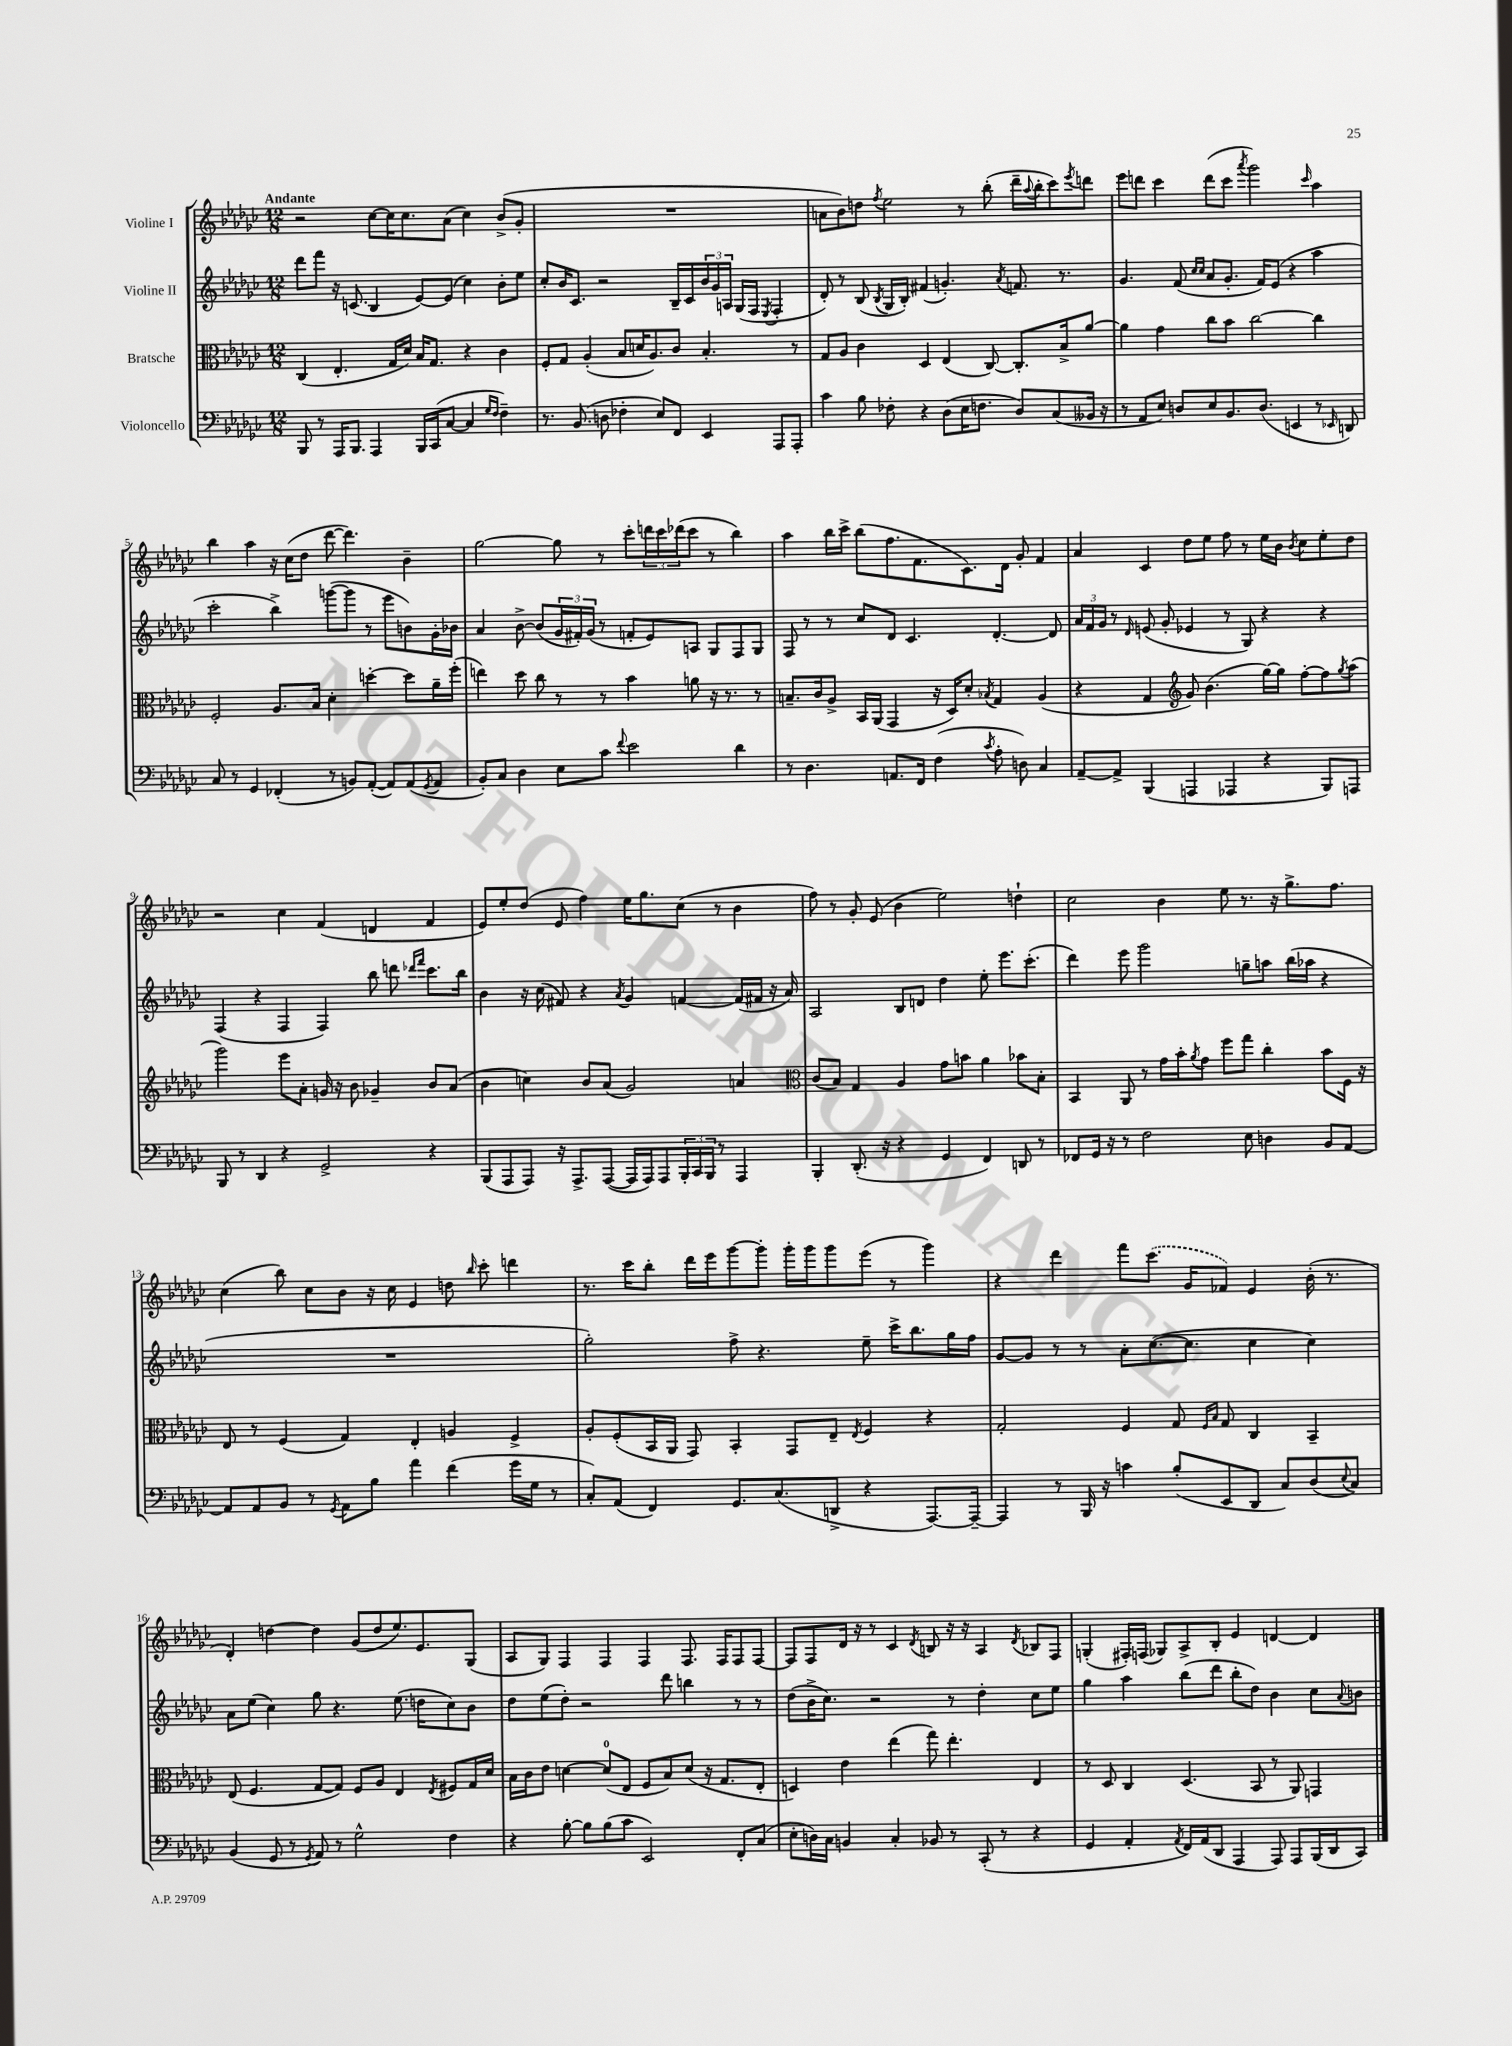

**kern	**kern	**kern	**kern
*staff4	*staff3	*staff2	*staff1
*clefF4	*clefC3	*clefG2	*clefG2
*k[b-e-a-d-g-c-]	*k[b-e-a-d-g-c-]	*k[b-e-a-d-g-c-]	*k[b-e-a-d-g-c-]
*M12/8	*M12/8	*M12/8	*M12/8
8BBB-/	(4C-/	8ddd-\L	2r
8r	.	8fff\J	.
16AAA-/LK	4.E-'/	16r	.
8.BBB-/J	.	(8.c/	.
4AAA-/	.	4B-/	[8cc-\L
.	16G-/LL	.	16cc-\]K
.	16d-/JJ)	.	8.cc-\
16BBB-/LL	16B-/LK	[8e-/L)	.
(16CC-/J	8.G-/J	.	.
[8C-/J	.	(8e-/]J	(8a-\J
4C-/]	4r	4cc-\)	4cc-\)
16qqG-/LL	.	.	.
16qqF/JJ	.	.	.
4F~\)	4c-\	8b-'\L	(8b-^/L
.	.	8ee-\J	8g-'/J
=	=	=	=
8.r	8F'/L	8cc-'/L	1.r
.	8G-/J	16b-/K	.
(8.BB-/	.	8.c-/J	.
.	(4A-'/	.	.
8D\	.	2r	.
4F-'\	8B-/L	.	.
.	16d/K	.	.
.	8.A-/)	.	.
8E-/L)	.	.	.
8FF/J	8c-/J	16B-~/LL	.
.	.	16c-/	.
4EE-/	4.B-'/	24b-/	.
.	.	24g-/	.
.	.	24A/JJ	.
.	.	(16G-/LL	.
.	.	16F/JJ	.
.	.	8qE-/	.
8AAA-/L	.	4F'/	.
8AAA-'/J	8r	.	.
=	=	=	=
4c-\	8G-/L	8d-'/)	8a\L
.	8A-/J	8r	8b-\)
8B-\	4c-\	(8B-/	8dd\J
.	.	8qB-/	8qff/
8F-'\	.	16G-/LL	2ee-\
.	.	16B-'/JJ)	.
4r	4D-/	(4f#/	.
(8D-\L	(4E-/	4.g'/)	.
16E-\K	.	.	8r
8.F\J	.	.	.
.	[8C-/)	.	(8bb-'\
.	.	8qa-/	.
8D-/L)	8.C-'/]L	8.f/	16ddd-~\LL
.	.	.	8qqaa-/
.	.	.	16bb-'\J
(8C-/	.	.	8ccc-\)
.	16B-^/k	8.r	.
.	.	.	8qeee-/
16BB--/Jk	[8a-/J	.	8ddd\J
16r	.	.	.
=	=	=	=
8r	4a-\]	4.g-/	8eee-\L
8AA-/L	.	.	8ddd\J
8E-/J)	4g-\	.	4ccc-\
8D/L	.	(8f/	.
.	.	16qqcc-/LL	.
.	.	16qqcc-/JJ	.
8E-/	8cc-\L	8a-/L	(8ddd\L
8.BB-/	8b-\J	8.g-'/J	8ccc-\J
.	.	.	8qaaa-/
.	[2cc-\	.	2ggg-\)
(8.D/J	.	16f/LK)	.
.	.	(8e-/J	.
4EE/	.	4r	.
.	.	.	16qqccc-/
8r	4cc-\]	4aa-\	4aa-\
16qqEE-/	.	.	.
8DD/)	.	.	.
=	=	=	=
8C-/	2F'/	2ccc-'\	4bb-\
8r	.	.	.
4GG-/	.	.	4aa-\
(4FF-'/	8.A-/L	4bb-^\)	16r
.	.	.	(16cc-\LK
.	.	.	8dd-\J
.	16B-/Jk	.	.
8r	4d-'\	([8ggg\L	[8ddd-\
8BB/L)	.	8ggg\]J	4.ddd-\])
([8AA-'/J	[4dd'\	8r	.
8AA-/]L)	.	8eee-\L	.
(8AA-/	8dd\]L	8b\)	4b-~\
8qGG-/	.	.	.
8AA-/J	16a-~\L	16g-'\L	.
.	(16ff'\JJ	16b-\JJ	.
=	=	=	=
8BB-'/L)	4ee\)	4a-/	[2gg-\
8C-/J	.	.	.
4D-\	8dd-\	[8b-^\	.
.	8cc-\	(8b-/]L	.
8E-\L	8r	24g-/L	8gg-\]
.	.	24f#'/)	.
.	.	(24g-/JJ	.
8c-\J	8r	8r	8r
8qqf/	.	.	.
2e-\	4b-\	8f'/L	8ccc-'\L
.	.	8e-/)	24ddd\L
.	.	.	24ccc-\
.	.	.	(24ddd-\J
.	8a\	8A/J	8ccc-\J
.	16r	8G-/L	8r
.	8.r	.	.
4d-\	.	8F/	4bb-\)
.	8r	8G-/J	.
=	=	=	=
8r	8.B~/L	8F/	4aa-\
4.D-\	.	8r	.
.	16c-/k	.	.
.	8A-^/J	8r	16bb-\LL
.	.	.	16ccc-^\JJ
.	16BB-/LL	8cc-/L	(8bb-\L
.	(16AA-/JJ	.	.
8.AA/L	4GG-/	8d-/J	8.ff\
.	.	4.c-/	.
16FF/Jk	.	.	8.f\
(4F\	16r	.	.
.	16D-/LK)	.	.
.	8d-'/J	.	8.c-\)
8qc-/	8qB-/	.	.
8A-'\	4G-/	[4.d-'/	.
.	.	.	16d-\Jk
8D\)	.	.	8g-'/
4C-/	(4A-/	.	4f/
.	.	8d-/]	.
=	=	=	=
[8AA-~/L	4r	24a-/LL	4a-/
.	.	24f/	.
.	.	24g-/JJ	.
8AA-^/]J	.	8r	.
.	.	16qqd-/	.
(4BBB-/	4G-/	(8e/	4c-/
.	.	8g-'/	.
*	*clefG2	*	*
4AAA/	8g-/)	4e-/	8dd-\L
.	(4.b-\	.	8ee-\J
4AAA-/	.	8r	8ff\
.	.	8G-/)	8r
4r	[16gg-\LL)	4r	16ee-\LL
.	16gg-\]JJ	.	16b-\JJ
.	.	.	8qb-/
.	[8ff'\L	.	8cc-\L
8BBB-/L)	8ff\]	4r	8ee-'\
.	8qgg-/	.	.
8AAA/J	(8aa-\J	.	8dd-\J
=	=	=	=
8BBB-/	2ggg-\)	(4F/	2r
8r	.	.	.
4DD-/	.	4r	.
4r	8eee-\L	4F/	4cc-\
.	8a-'\J	.	.
2GG-^/	16g/	4F/)	(4f/
.	16r	.	.
.	8b-\	.	.
.	4g-~/	8bb-\	4d/
.	.	8ddd\	.
.	.	16qqddd-/LL	.
.	.	16qqfff/JJ	.
4r	8b-/L	8.ccc-\L	4f/
.	(8a-/J	.	.
.	.	16bb-\Jk	.
=	=	=	=
(8BBB-/L	4b-\	4b-\	8e-/L)
8AAA-/	.	.	8ee-'/
8AAA-/J)	4cc\)	16r	(8dd-/J
.	.	(16cc-\	.
16r	.	8f#/)	8e-/
8.AAA-^/L	.	.	.
.	8b-/L	4r	4ff\)
([8AAA-/J	(8a-/J	.	.
.	.	8qa-/	.
16AAA-/]LL	2g-/)	4g-/	16ee-\LK
16AAA-/J)	.	.	8.gg-\
8AAA-/	.	.	.
24BBB-'/L	.	[4f/	(8cc-\J
24CC-/	.	.	.
24BBB-/JJ	.	.	.
8r	.	.	8r
4AAA-/	4a/	(16f/]LL	4b-\
.	.	16f#/JJ	.
.	.	16r	.
.	.	16a-/)	.
=	=	=	=
*	*clefC3	*	*
4BBB-'/	(8c-/L	2A-/	8ff\)
.	8B-/J)	.	8r
(8.DD-'/	4G-/	.	8g-'/
.	.	.	(8e-/
16r	.	.	.
4r	4A-/	8B-/L	4b-\
.	.	8d/J	.
4GG-/	8g-\L	4dd-\	2ee-\)
.	8b\J	.	.
4FF/)	4a-\	8ee-'\	.
.	.	8.eee-\L	.
8DD/	8b-\L	.	4dd`\
.	.	(8.ccc-'\J	.
8r	8B-'\J	.	.
=	=	=	=
8FF-/L	4BB-/	4ddd-\)	2cc-\
16GG-/Jk	.	.	.
16r	.	.	.
8r	8AA-/	8eee-\	.
2F\	8r	2ggg-\	.
.	16g-\LL	.	4b-\
.	16b-'\J	.	.
.	8qa-/	.	.
.	8g-\J	.	.
.	8ff\L	.	8ee-\
8E-\	8gg-\J	8gg~\L	8.r
4D\	4cc-'\	8aa\J	.
.	.	.	16r
.	.	(16bb-\LL	8.gg-^\L
.	.	16aa-\JJ	.
8BB-/L	8b-\L	4r	.
.	.	.	8.ff\J
[8AA-/J	16F\Jk	.	.
.	16r	.	.
=	=	=	=
8AA-/]L	8E-/	1.r	(4cc-\
8AA-/	8r	.	.
8BB-/J	(4F/	.	8bb-\)
8r	.	.	8cc-\L
8qGG-/	.	.	.
8AA-\L	4G-/)	.	8b-\J
8B-\J	.	.	16r
.	.	.	16cc-\
4a-\	4E-'/	.	4e-/
(4f\	4A/	.	8dd\
.	.	.	16qqbb-/
.	.	.	8ccc-'\
16g-\LL	4F^/	.	4ddd\
16G-\JJ	.	.	.
8r	.	.	.
=	=	=	=
8C-'/L)	8A-'/L	2gg-'\)	8.r
(8AA-/J	(8F'/	.	.
.	.	.	16ccc-\LK
4FF/)	16BB-/L	.	8bb-'\J
.	16AA-/JJ	.	.
.	8GG-/)	.	16ddd-\LL
.	.	.	16eee-\J
8.GG-/L	4BB-'/	8ff^\	[8ggg-\
.	.	4.r	8ggg-'\]J
(8.C-/	.	.	.
.	8GG-/L	.	16ggg-'\LL
.	.	.	16ggg-\J
8DD^/J	8E-~/J	.	8ggg-\
.	8qE-/	.	.
4r	4F/	8ee-~\	(8eee-\J
.	.	16ccc-^\LK	8r
.	.	8.bb-\	.
[8.AAA-/L)	4r	.	4ggg-\)
.	.	16gg-\L	.
16AAA-~/_Jk	.	16ff\JJ	.
=	=	=	=
4AAA-/]	2G-'/	[8g-/L	4r
.	.	8g-/]J	.
8r	.	8r	4ddd-\
16BBB-/	.	8r	.
16r	.	.	.
4c\	4F/	8a-'\L	8fff\L
.	.	([8.cc-\	(8.ccc-\J
(8B-'/L	8G-/	.	.
.	.	8.cc-\]J	16g-/LK
.	16qqF/LL	.	.
.	16qqB-/JJ	.	.
8EE-/	8G-/	.	8f-/J)
8DD-/J	4C-/	4cc-\	4e-/
8C-/L)	.	.	.
(8D-/	4BB-~/	4cc-\)	(16b-'\
.	.	.	8.r
8qqE-/	.	.	.
8C-/J)	.	.	.
=	=	=	=
(4BB-/	(8E-/	8a-\L	4d-'/)
.	4.F/	(8ee-\J	.
8GG-/	.	4cc-\)	[4dd\
8r	.	.	.
8qGG-/	.	.	.
8AA-/)	[8G-/L	8gg-\	4dd\]
8r	8G-/]J)	4.r	.
2G-^^\	8F/L	.	(8g-/L
.	8A-/J	.	8dd/
.	4E-/	(8.ee-\	8.ee-/)
.	.	16dd\LK	8.e-/
.	8qE-/	.	.
4F\	8F#/L	8cc-\)	.
.	16G-/L	8b-\J	(8G-/J
.	16d-/JJ	.	.
=	=	=	=
4r	16B-\LL	8dd-\L	8A-/L
.	16c-\J	.	.
.	8e-\J	(8ee-\	8G-/J)
[8B-'\	[4d\	8dd-'\J)	4F/
8B-\]L	.	2r	.
(8B-\	(8d/]L	.	4F/
8c-\J	8E-/J	.	.
2EE-/)	8F/L	.	4F/
.	8B-/)	8ddd-\	.
.	(8d/J	4bb\	8.F/
.	16r	.	.
.	8.G-/L	.	16F/LK
8FF'/L	.	8r	8F/
(8C-/J	8E-'/J	8r	[8F/J
=	=	=	=
8E-'\L	4D/)	(8dd-\L	8F/]L
16D\L)	.	16b-^\K	8F/
16C-\JJ	.	8.cc-\J)	.
4BB/	4e-\	.	16d-/Jk
.	.	.	16r
.	.	2r	8r
4C-'/	(4ee-\	.	4c-/
.	.	.	8qd-/
8BB-/	8gg-\)	.	8B/
8r	4.ee-'\	8r	16r
.	.	.	16r
(8CC-'/	.	4dd-'\	4A-/
8r	.	.	.
.	.	.	8qd-/
4r	4E-/	8cc-\L	8B-/L
.	.	8ee-\J	8F/J
=	=	=	=
4GG-/	8r	4gg-\	(4G'/
.	8D-/	.	.
4AA-'/	4C-/	4aa-\	16F#'/LL)
.	.	.	(16F/JJ
.	.	.	8G-/L)
8qAA-/	.	.	.
16FF/LL)	(4.D-/	(8bb-\L	8A-^/
(16AA-/J	.	.	.
8DD-/J	.	8ddd-\J	8B-'/J
4AAA-/	.	8bb-'\L	4e-/
.	8BB-/	8dd-\J)	.
8AAA-/)	8r	4b-\	[4d/
8AAA-/L	8AA-/)	.	.
(16BBB-/L	4GG/	8cc-\L	4d/]
16DD-/J	.	.	.
.	.	8qqa-/	.
8CC-/J)	.	8b\J	.
==	==	==	==
*-	*-	*-	*-
